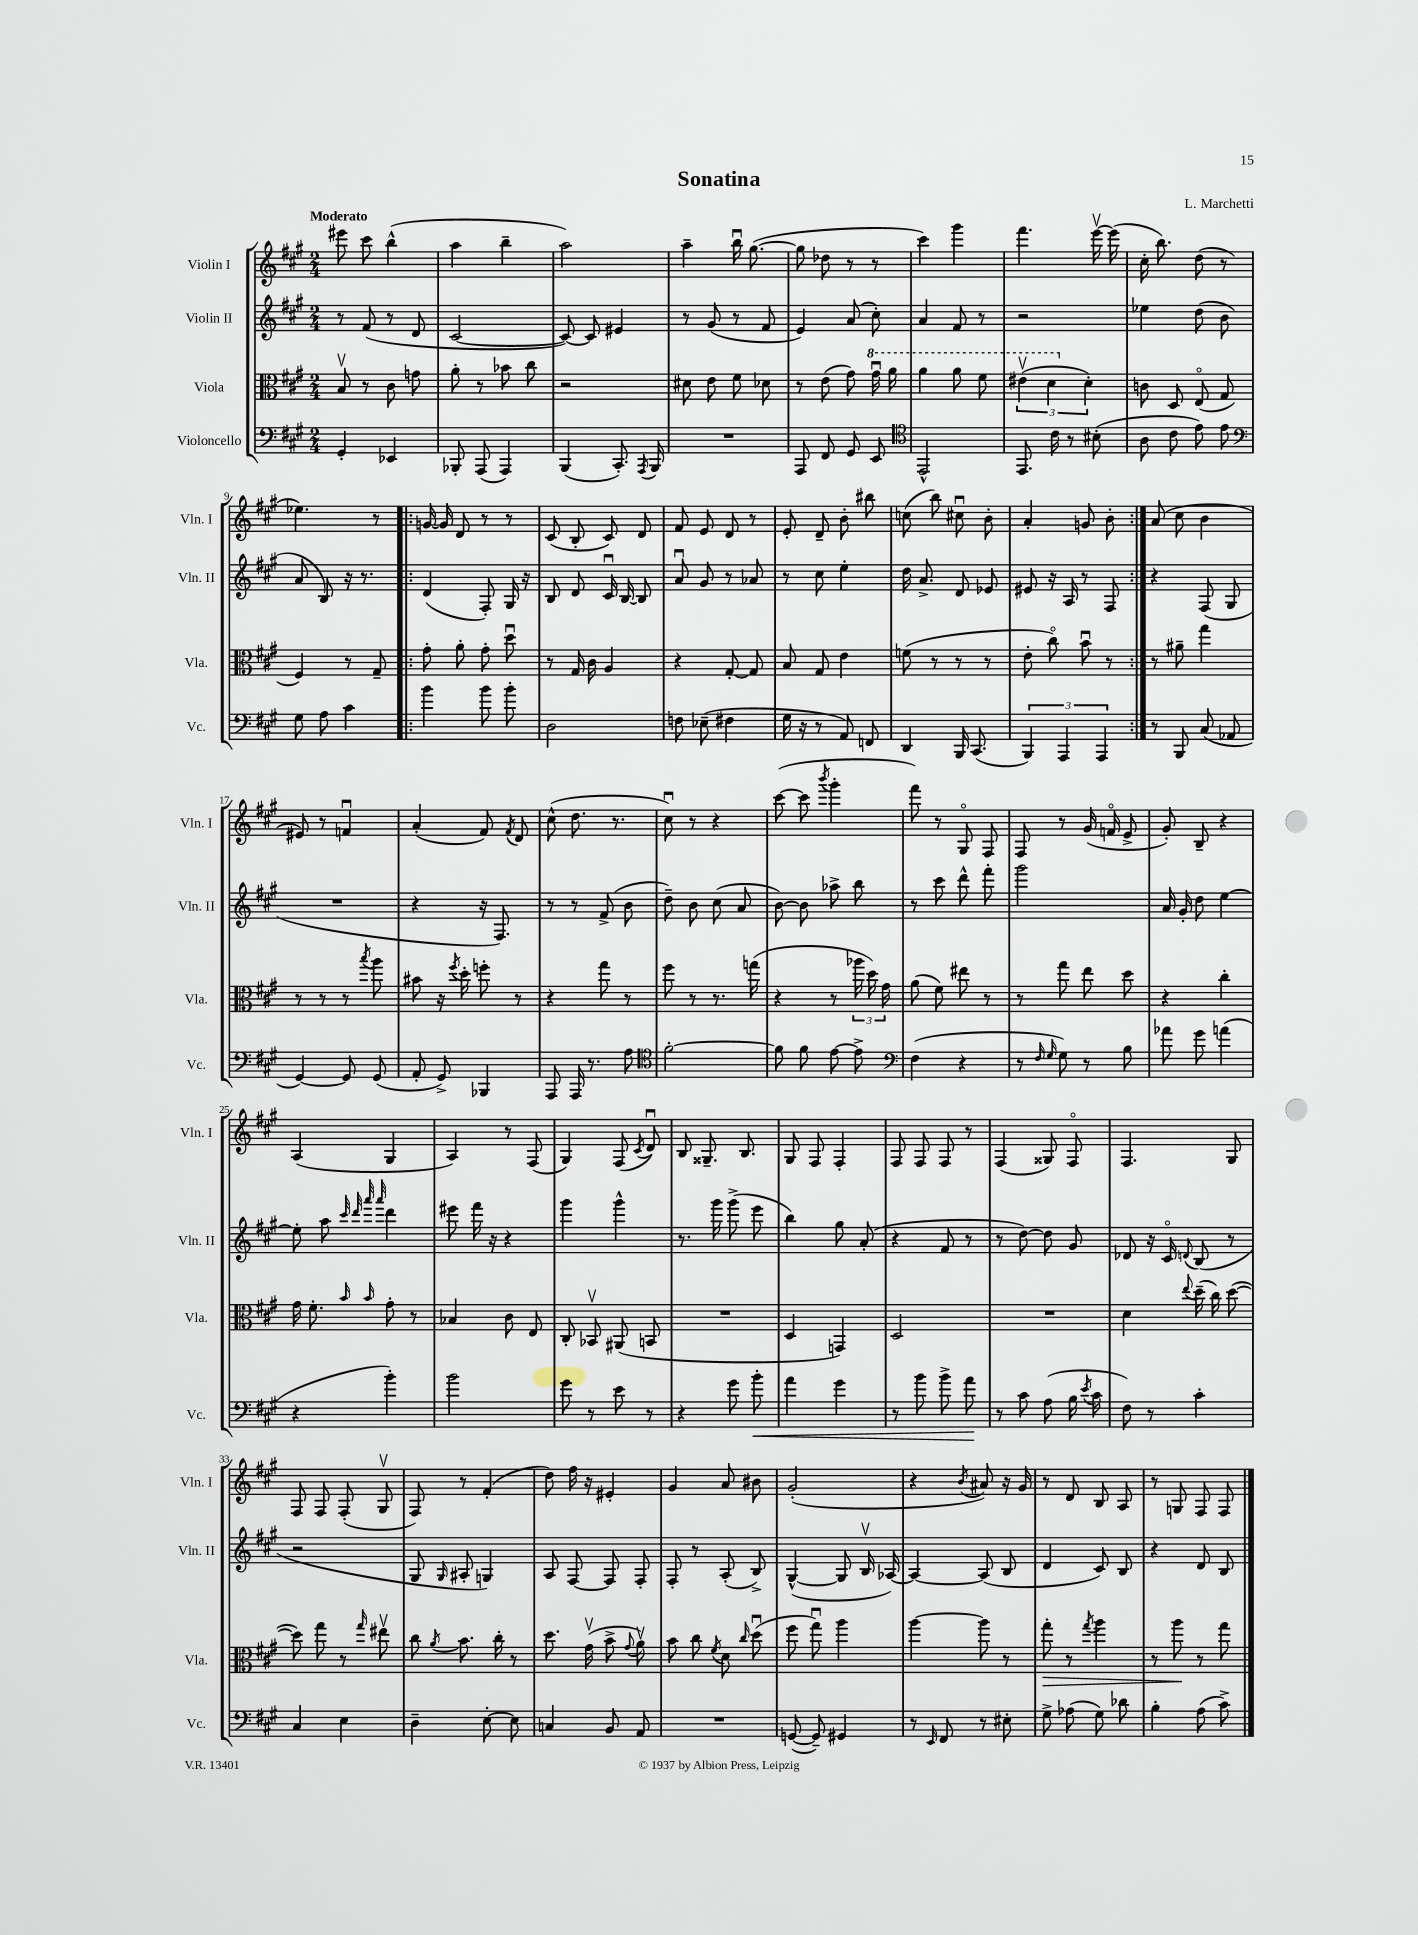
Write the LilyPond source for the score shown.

\header { title = "Sonatina" composer = "L. Marchetti" }
<<
\new StaffGroup <<
\new Staff = "s0" \with { instrumentName = "Violin I" shortInstrumentName = "Vln. I" } {
    \clef treble \key a \major \numericTimeSignature \time 2/4 \tempo "Moderato"
    \autoBeamOff eis'''8 cis'''8 b''4-^( |
    a''4 b''4-- |
    a''2) |
    a''4-- b''16\downbow gis''8.~( |
    gis''8 des''8 r8 r8 |
    cis'''4) gis'''4 |
    fis'''4. e'''16~\upbow e'''16( |
    cis''16-. b''8.) d''8( r8 |
    ees''4.) r8 |
    \repeat volta 2 { g'16~ g'16 d'8 r8 r8 |
    cis'8( b8-. cis'8) d'8 |
    fis'8 e'8 d'8 r8 |
    e'8-. d'8-- b'8-. bis''8 |
    c''8( b''8) cis''8\downbow b'8-. |
    a'4-. g'8 b'8-. | }
    a'8( cis''8 b'4 |
    eis'8) r8 f'4\downbow |
    a'4-.( fis'8) \acciaccatura { fis'8 } d'8 |
    cis''8-^( d''8. r8. |
    cis''8\downbow) r8 r4 |
    cis'''8~( cis'''8 \acciaccatura { b'''8 } gis'''4-. |
    fis'''8) r8 gis8\flageolet fis8 |
    fis8 r8 gis'16( f'16\flageolet e'8-> |
    gis'8-.) b8-- r4 |
    a4( gis4 |
    a4) r8 fis8( |
    gis4) fis8( \acciaccatura { cis'8 } d'8\downbow) |
    b8 gisis8.-- b8. |
    gis8 fis8 fis4-. |
    fis8 fis8 fis8 r8 |
    fis4( gisis8) fis8\flageolet |
    fis4. gis8 |
    fis8 fis8 fis8-.( gis8\upbow |
    fis8) r8 fis'4-.( |
    d''8) fis''16 r16 eis'4-. |
    gis'4 a'8 bis'8 |
    gis'2-.( |
    r4 \acciaccatura { b'8 } ais'8) r16 gis'16 |
    r8 d'8 b8 a8 |
    r8 g8 fis8 fis8 \bar "|." |
}
\new Staff = "s1" \with { instrumentName = "Violin II" shortInstrumentName = "Vln. II" } {
    \clef treble \key a \major \numericTimeSignature \time 2/4
    \autoBeamOff r8 fis'8( r8 d'8 |
    cis'2~ |
    cis'8~) cis'8 eis'4 |
    r8 gis'8( r8 fis'8 |
    e'4) a'8( cis''8-.) |
    a'4 fis'8 r8 |
    r2 |
    ees''4 d''8( b'8 |
    a'8 b8) r16 r8. |
    \repeat volta 2 { d'4( fis8-.) gis16 r16 |
    b8 d'8 cis'16\downbow b16~ b8 |
    a'8\downbow gis'8 r8 aes'8 |
    r8 cis''8 e''4-. |
    d''16 a'8.-> d'8 ees'8 |
    eis'8 r16 a16 r8 fis8 | }
    r4 fis8( gis8 |
    R2 |
    r4 r16 fis8.) |
    r8 r8 fis'8->( b'8 |
    d''8--) b'8 cis''8( a'8 |
    b'8~) b'8 aes''8-> b''8 |
    r8 cis'''8 d'''8-^ fis'''8-. |
    gis'''2 |
    a'16 gis'16-. d''8 e''4~ |
    e''8-. a''8 \grace { cis'''32 d'''32 a'''32 a'''32 } d'''4 |
    eis'''8 fis'''16 r16 r4 |
    gis'''4 gis'''4-^ |
    r8. gis'''16 gis'''8->( e'''8 |
    b''4) gis''8 a'8-.( |
    r4 fis'8 r8 |
    r8 d''8~) d''8 gis'8 |
    des'8 r16 cis'16\flageolet \appoggiatura { d'8 } b8( r8 |
    r2 |
    gis8 \grace { gis16 } ais8-. g4) |
    a8 fis8~ fis8 fis8-. |
    fis8-. r8 a8-.( b8->) |
    gis4~-^( gis8 b16\upbow aes16~) |
    aes4~ aes8( b8 |
    d'4 cis'8) b8 |
    r4 d'8 b8 \bar "|." |
}
\new Staff = "s2" \with { instrumentName = "Viola" shortInstrumentName = "Vla." } {
    \clef alto \key a \major \numericTimeSignature \time 2/4
    \autoBeamOff b8\upbow r8 cis'8 g'8 |
    a'8-. r8 bes'8 cis''8 |
    r2 |
    dis'8 e'8 fis'8 des'8 |
    r8 e'8( gis'8) \ottava #1 gis''16\downbow a''16 |
    a''4 a''8 fis''8 |
    \tuplet 3/2 { eis''4\upbow( d''4 \ottava #0 d'4-.) } |
    c'8 d8 e8\flageolet( gis8 |
    fis4) r8 gis8-- |
    \repeat volta 2 { gis'8-. a'8-. gis'8-. d''8\downbow |
    r8 gis16 cis'16 a4 |
    r4 gis8~-. gis8 |
    b8 gis8 e'4 |
    f'8( r8 r8 r8 |
    e'8-. cis''8\flageolet) b'8\downbow r8 | }
    r8 ais'8-- gis''4 |
    r8 r8 r8 \acciaccatura { b''8 } a''8 |
    bis'8 r16 \acciaccatura { fis''8 } d''16-. f''8-. r8 |
    r4 gis''8 r8 |
    fis''8 r8 r8. g''16( |
    r4 r8 \tuplet 3/2 { aes''16 d''16) gis'16 } |
    a'8( fis'8) eis''8 r8 |
    r8 gis''8 e''8 d''8 |
    r4 cis''4-. |
    gis'16 fis'8.-. \grace { b'16 b'16 } gis'8-. r8 |
    bes4 cis'8 e8 |
    cis8-. bes,8\upbow ais,8( b,8 |
    R2 |
    d4 g,4) |
    d2 |
    R2 |
    d'4 \appoggiatura { e''8 } d''16--( cis''16) d''8~( |
    d''8) gis''8 r8 \grace { gis''16 } eis''8\upbow |
    cis''8 \acciaccatura { a'8 } b'8. cis''16-. r8 |
    d''8. gis'16\upbow( b'8-> \appoggiatura { gis'8 } a'8\upbow) |
    b'8 cis''8 \acciaccatura { fis'8 } d'8 \grace { cis''16 } d''8\downbow( |
    fis''8 gis''8\downbow) a''4 |
    a''4~ a''8 r8 |
    gis''8-.\> r8 \acciaccatura { gis''8 } a''4 |
    r8 a''8\! r8 gis''8 \bar "|." |
}
\new Staff = "s3" \with { instrumentName = "Violoncello" shortInstrumentName = "Vc." } {
    \clef bass \key a \major \numericTimeSignature \time 2/4
    \autoBeamOff gis,4-. ees,4 |
    bes,,8-. a,,8( a,,4) |
    b,,4( cis,8.-.) \acciaccatura { a,,8 } b,,16 |
    R2 |
    a,,8 fis,8 gis,8 e,8 |
    \clef tenor e,2-^ |
    e,8. cis'16 r8 bis8-.( |
    a8 cis'8 e'8) e'8 |
    \clef bass gis8 a8 cis'4 |
    \repeat volta 2 { b'4 b'8 b'8-. |
    d2 |
    f8 ees8--( fis4 |
    gis16 r16 r8 a,8) f,8 |
    d,4 b,,16 cis,8.( |
    \tuplet 3/2 { b,,4) a,,4 a,,4 } | }
    r8 b,,8 cis8( aes,8 |
    gis,4~) gis,8 gis,8( |
    a,8-. gis,8->) bes,,4 |
    a,,8 a,,16 r8. a8 |
    \clef tenor fis'2~-. |
    fis'8 fis'8 e'8~ e'8-> |
    \clef bass fis4( r4 |
    r8 \grace { fis16 gis16 } gis8) r8 b8 |
    aes'8 gis'8 a'4( |
    r4 b'4-.) |
    b'2 |
    gis'8 r8 e'8 r8 |
    r4 gis'8 b'8-.\< |
    a'4 gis'4 |
    r8 b'8 b'8-> a'8\! |
    r8 cis'8 a8( b16 \acciaccatura { e'8 } cis'16 |
    fis8) r8 cis'4-. |
    cis4 e4 |
    d4-- e8~-. e8 |
    c4 b,8 a,8 |
    R2 |
    g,8~( g,8--) gis,4 |
    r8 \grace { e,16 } fis,8 r8 eis8-. |
    gis8-> aes8( gis8) des'8 |
    b4-. a8( cis'8->) \bar "|." |
}
>>
>>
